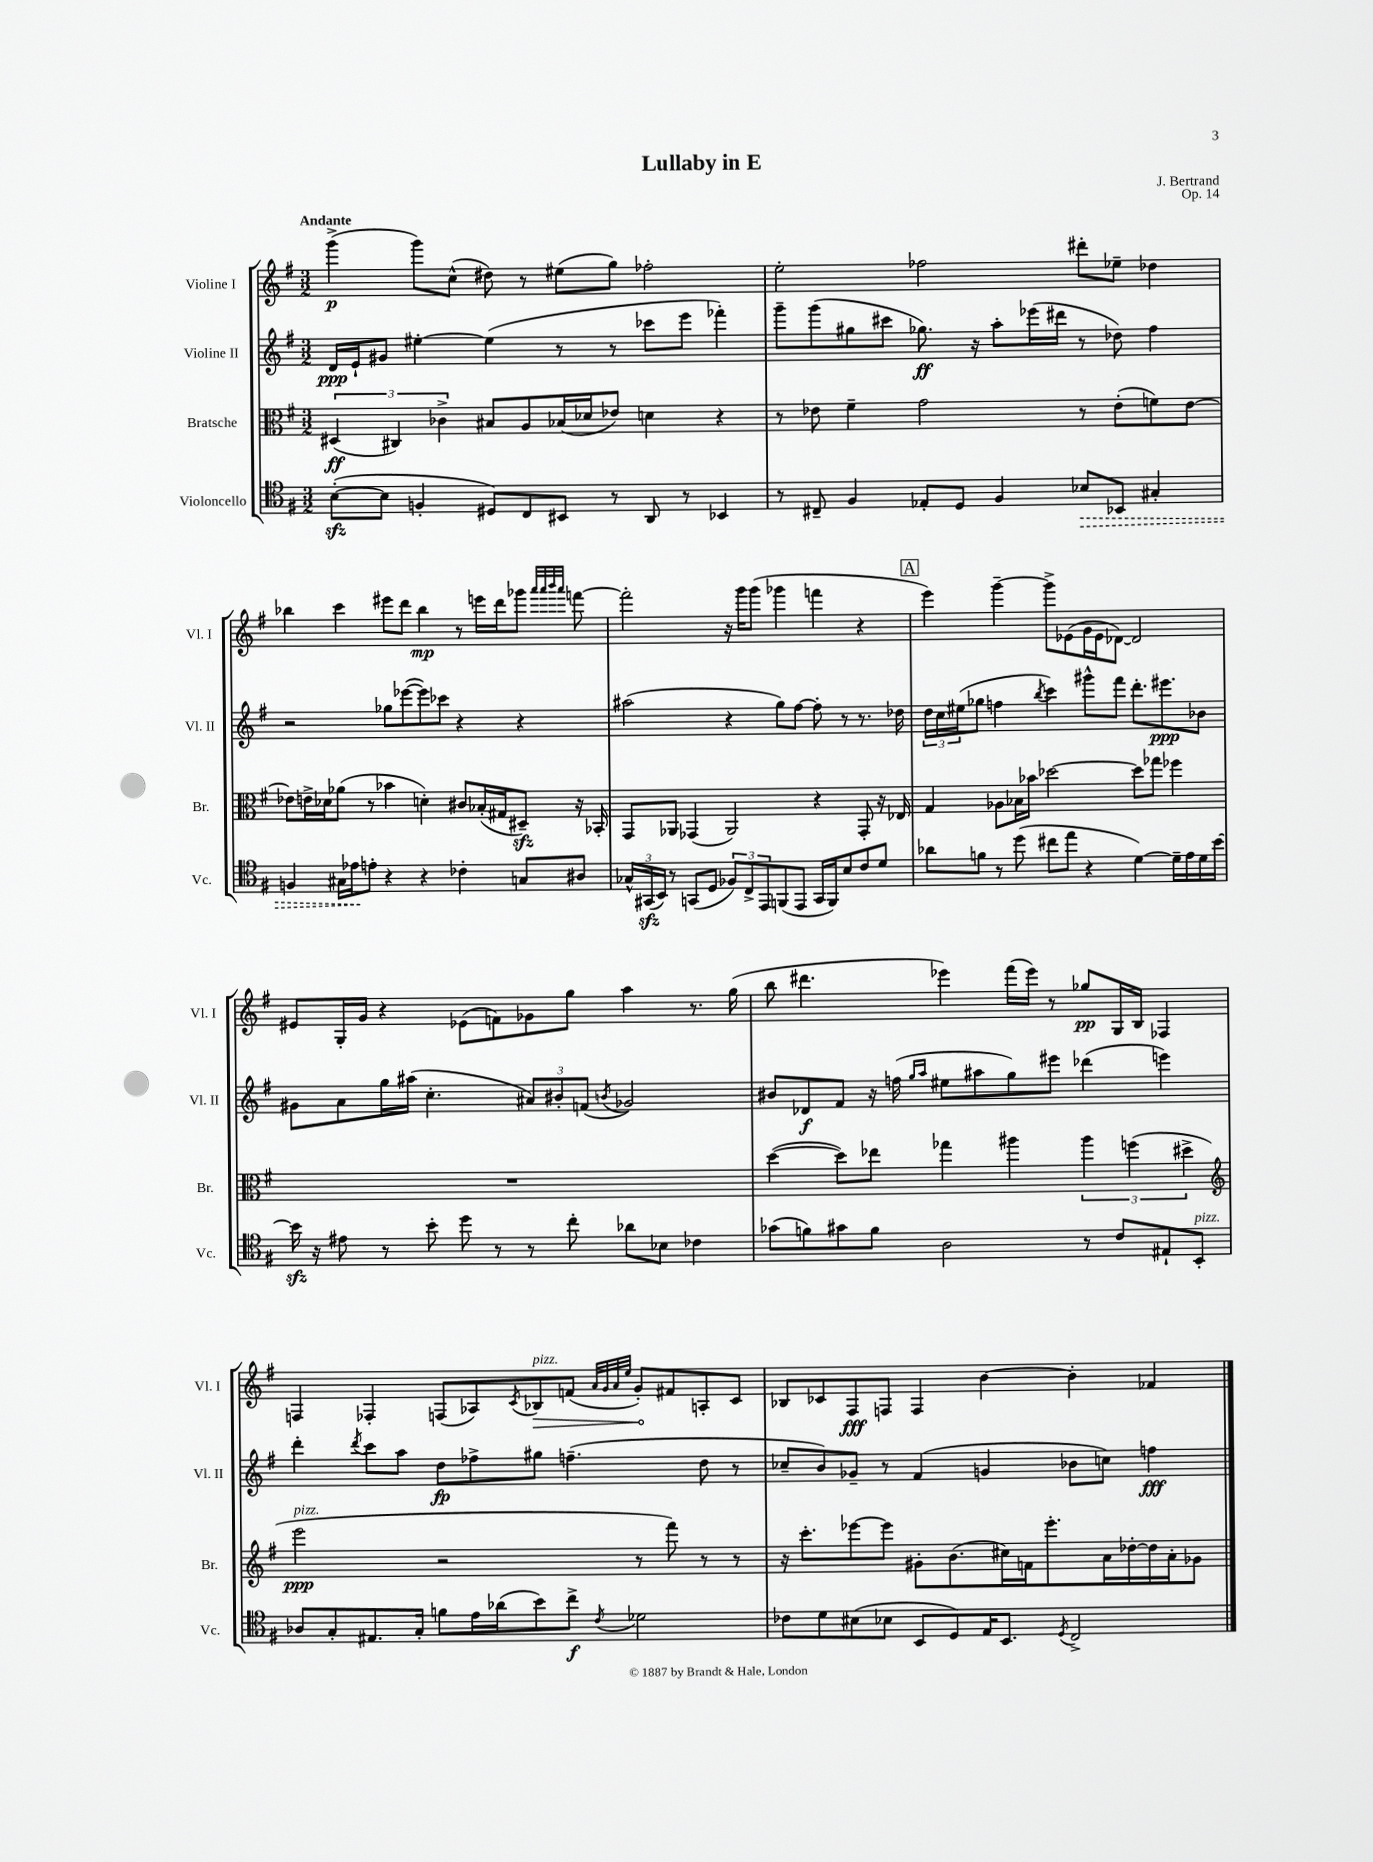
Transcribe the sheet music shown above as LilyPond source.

\header { title = "Lullaby in E" composer = "J. Bertrand" opus = "Op. 14" }
<<
\new StaffGroup <<
\new Staff = "s0" \with { instrumentName = "Violine I" shortInstrumentName = "Vl. I" } {
    \clef treble \key g \major \numericTimeSignature \time 3/2 \tempo "Andante"
    g'''4->\p( g'''8) c''8-^( dis''8) r8 eis''8( g''8) fes''2-. |
    e''2-. fes''2 dis'''8-. ees''8-- des''4 |
    bes''4 c'''4 eis'''8 d'''8 bes''4\mp r8 e'''16 d'''16 ges'''8 \grace { a'''32 a'''32 b'''32 a'''32 } f'''8~ |
    f'''2-. r16 g'''16 g'''8( ges'''4 f'''4 r4 |
    \mark \markup { \box "A" } e'''4) g'''4~-- g'''8-> ees'8( g'16 ees'16 des'8~) des'2 |
    eis'8 g16-. g'16 r4 ees'8( f'8) ges'8 g''8 a''4 r8. g''16( |
    b''8 dis'''4. ees'''4) fis'''16( ees'''16) r8 ges''8\pp g16 b16 fes4 |
    f4 fes4-. f8( aes8) \acciaccatura { c'8 } \once \override Hairpin.circled-tip = ##t bes8\>^\markup { \italic "pizz." } f'8( \grace { a'32 g'32 a'32 e''32 } g'8-.\!) fis'8 a8-. c'8 |
    bes8 ces'8 fis8\fff f8 f4 b'4~ b'4-. fes'4 \bar "|." |
}
\new Staff = "s1" \with { instrumentName = "Violine II" shortInstrumentName = "Vl. II" } {
    \clef treble \key g \major \numericTimeSignature \time 3/2
    d'16\ppp e'16-! gis'8 eis''4~-. eis''4( r8 r8 ces'''8 e'''8 fes'''4-.) |
    g'''8-- g'''8( gis''8 cis'''8 ges''8.\ff) r16 a''8-. ees'''16( dis'''16 r8 des''8) fis''4 |
    r2 ges''8 ees'''8~( ees'''8) ces'''8 r4 r4 |
    ais''2( r4 g''8) fis''8~ fis''8-. r8 r8. des''16 |
    \mark \markup { \box "A" } \tuplet 3/2 { d''16 c''16 eis''16( } ges''8 f''4 \acciaccatura { b''8 } c'''4) gis'''8-^ fis'''8 d'''8.-. eis'''8.\ppp bes'8 |
    gis'8 a'8 g''16 ais''16( c''4.-. \tuplet 3/2 { ais'8) bis'8-. f'8( } \acciaccatura { b'8 } ges'2) |
    bis'8 des'8\f fis'8 r16 f''16( \grace { g''16 a''16 } eis''8 ais''8 g''8) eis'''8 des'''4( e'''4) |
    d'''4-. \acciaccatura { d'''8 } c'''8 a''8 d''8\fp fes''8-> gis''8 f''4.--( d''8 r8 |
    ces''8-- b'8) ges'8-- r8 fis'4( g'4 bes'8 c''8) f''4\fff \bar "|." |
}
\new Staff = "s2" \with { instrumentName = "Bratsche" shortInstrumentName = "Br." } {
    \clef alto \key g \major \numericTimeSignature \time 3/2
    \tuplet 3/2 { dis4\ff( cis4) ces'4-> } bis8 a8 bes16( des'16 ees'8) d'4 r4 |
    r8 ees'8 fis'4-- g'2 r8 ees'8-.( f'8) ees'8~ |
    ees'8 e'16-> des'16 aes'8( r8 bes'4 d'4-.) cis'8 bes16-.( gis16 dis8--\sfz) r16 bes,16-. |
    g,8 aes,8 ges,4( aes,2) r4 ges,8-. r16 ees16 |
    \mark \markup { \box "A" } g4 aes8 bes16 bes'16 des''2~ des''8 ges''8 fes''4 |
    R1. |
    d''4~( d''8) ees''8 ges''4 ais''4 \tuplet 3/2 { ais''4 f''4( dis''4-> } |
    \clef treble e'''2\ppp^\markup { \italic "pizz." } r2 r8 fis'''8) r8 r8 |
    r16 c'''8.-. ees'''8~ ees'''8 gis'8-. b'8.( cis''16) f'16 ees'''8.-. a'16 des''16~-. des''16 a'16-. ges'8 \bar "|." |
}
\new Staff = "s3" \with { instrumentName = "Violoncello" shortInstrumentName = "Vc." } {
    \clef tenor \key g \major \numericTimeSignature \time 3/2
    b8~-.\sfz( b8 f4-. dis8) c8 bis,8 r8 a,8 r8 bes,4 |
    r8 cis8-- fis4 ees8-. d8 fis4 \once \override Hairpin.style = #'dashed-line bes8\> bes,8 gis4-. |
    f4 gis16 ees'16\! e'8-. r4 r4 ces'4-. g8 ais8 |
    \tuplet 3/2 { ges16-^ gis,16\sfz( b,16) } r8 g,8( d8 \tuplet 3/2 { fes8) c8-> e,8 } f,8( e,8 g,16 f,16) b8 c'8 d'8 |
    \mark \markup { \box "A" } aes'8 f'8 r8 d''8( cis''8 e''8 r4 d'4~) d'16-- e'16 d'16 b'16~ |
    b'16\sfz r16 eis'8 r8 b'8-. d''8 r8 r8 c''8-. aes'8 bes8 ces'4 |
    ges'8( f'8) gis'8 f'8 a2 r8 c'8 eis8-! b,8-.^\markup { \italic "pizz." } |
    aes8 g8-. eis8. g16-. f'8 e'16 aes'16( b'8) c''8->\f \acciaccatura { c'8 } des'2 |
    ces'8 d'8 bis8( bes8 b,8 d8) e16 b,8. \acciaccatura { d8 } c2-> \bar "|." |
}
>>
>>
\layout { \context { \Score \remove "Bar_number_engraver" } }
